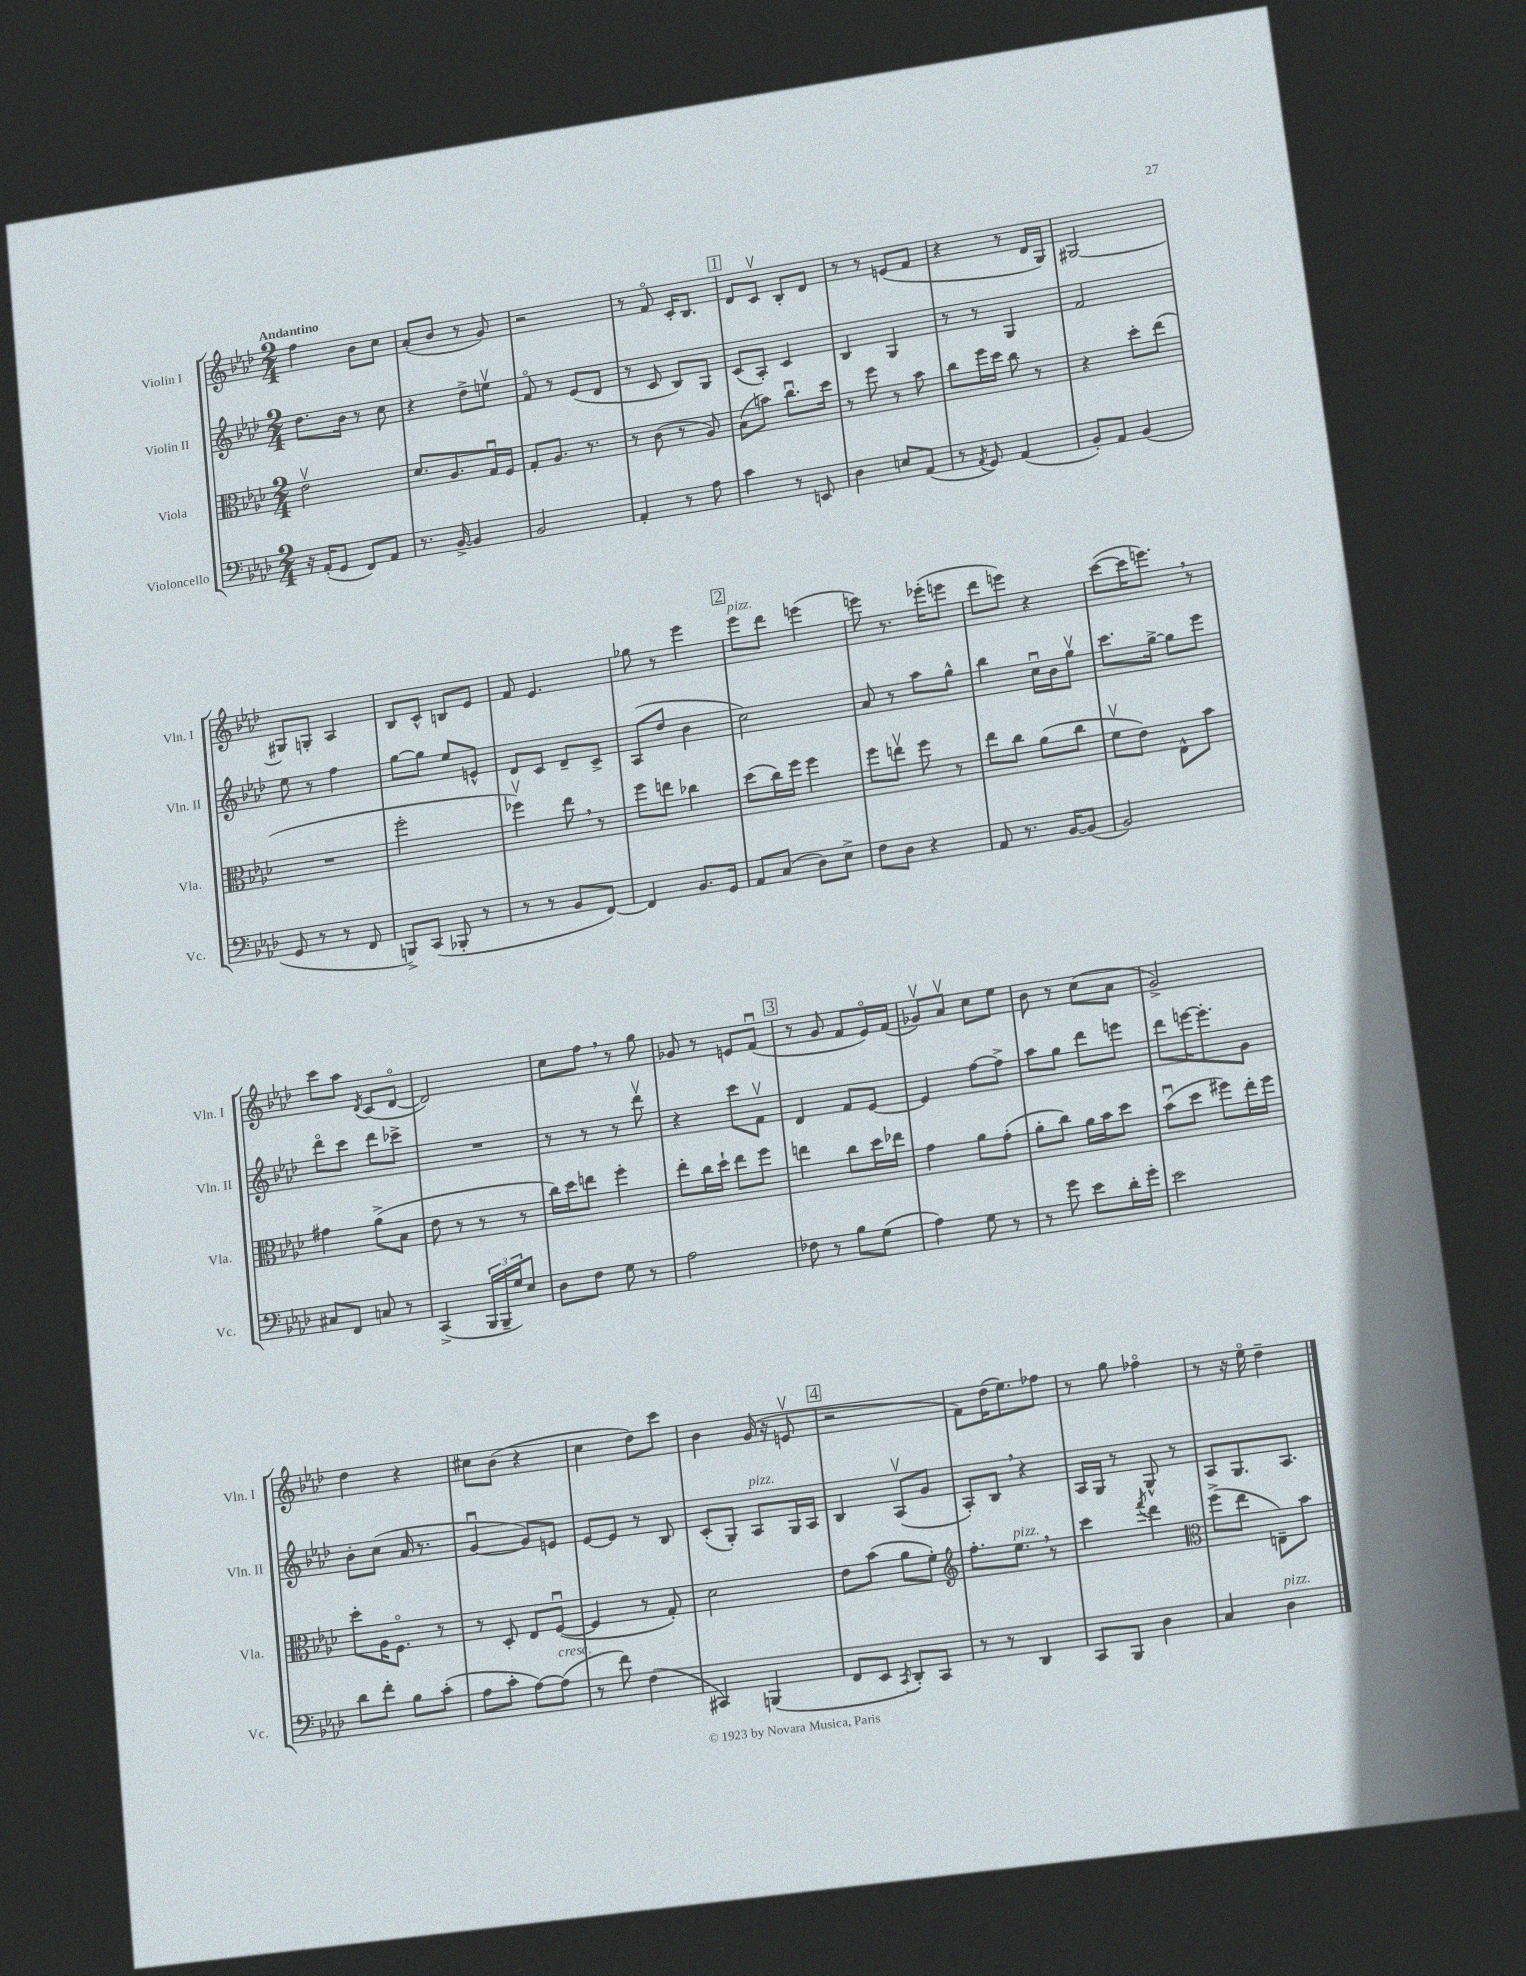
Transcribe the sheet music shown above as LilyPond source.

<<
\new StaffGroup <<
\new Staff = "s0" \with { instrumentName = "Violin I" shortInstrumentName = "Vln. I" } {
    \clef treble \key aes \major \numericTimeSignature \time 2/4 \tempo "Andantino"
    f''4 bes'8 c''8 |
    aes'8-.( bes'8 r8 g'8) |
    r2 |
    r8 f'8\flageolet c'16-. bes8. |
    \mark \markup { \box "1" } des'8 c'8\upbow bes8-. des'8 |
    r8 r8 e'8( f'8 |
    r4 r8 des'16 g16) |
    gis2~ |
    gis8 g8-. aes4 |
    bes8 c'8-^ b8 ees'8 |
    f'8 ees'4. |
    ges''8 r8 ees'''4 |
    \mark \markup { \box "2" } ees'''8^\markup { \italic "pizz." } des'''8 e'''4( |
    e'''8) r8. ees'''16-.( e'''8 |
    des'''8 e'''8) r4 |
    c'''8~( c'''16 e'''8.) \breathe r8 |
    c'''8 aes''8 \acciaccatura { des'8 } c'8( des'8~\flageolet |
    des'2) |
    c''8 f''8 \breathe r8 g''8 |
    ges'8 r8 e'8 f'8\downbow( |
    \mark \markup { \box "3" } r8 g'8 f'8 ees'16\flageolet) f'16( |
    ges'8\upbow) aes'8\upbow c''8 ees''8 |
    bes'8 r8 c''8( aes'8 |
    g'2->) |
    des''4 r4 |
    cis''8 bes'8( r4 |
    c''4 des''8) c'''8 |
    bes'4 g'16( r16 e'8\upbow |
    \mark \markup { \box "4" } r2 |
    f'8) des''16( ees''8.) fes''8 |
    r8 g''8 fes''4\flageolet |
    r8 r16 ees''16\flageolet des''4-- \bar "|." |
}
\new Staff = "s1" \with { instrumentName = "Violin II" shortInstrumentName = "Vln. II" } {
    \clef treble \key aes \major \numericTimeSignature \time 2/4
    des''8. bes'16 r8 c''8 |
    r4 des''8-> e''8\upbow |
    f'8\flageolet r8 ees'8( des'8 |
    r8 c'8 bes8) g8 |
    \mark \markup { \box "1" } c'8( aes8-.) c'4 |
    bes4 g4 |
    r8 r8 g4 |
    f'2 |
    ees''8 r8 f''4 |
    g''8~ g''8 ees''8 e'8-^ |
    des'8 c'8 des'8-- c'8-> |
    aes8( des''8 bes'4 |
    \mark \markup { \box "2" } c''2) |
    aes'8 r8 aes''8 g''8-^ |
    bes''4 c''16\downbow bes'16 g''8\upbow |
    c'''8. g''16~-> g''8 ees'''8 |
    des'''8\flageolet c'''8 des'''8 ces'''8-> |
    R2 |
    r8 r8 r8 des'''8\upbow |
    r4 c'''8 f'8\upbow |
    \mark \markup { \box "3" } des'4 f'8 ees'8~ |
    ees'4 f''8~ f''8-> |
    aes''8 g''8 des'''8 e'''8 |
    des'''8 e'''16~ e'''8.-. g'8 |
    bes'8-. c''8( aes'16 r8. |
    g'4~\downbow g'8) e'8 |
    ees'8~ ees'8 r8 bes8 |
    c'8-.( g8-.) aes8^\markup { \italic "pizz." } g16 aes16 |
    \mark \markup { \box "4" } bes4 aes8\upbow( g'8 |
    aes8-.) bes8 \breathe r4 |
    aes16 g16 r8 g8-^ r8 |
    aes8 g8. aes8. \bar "|." |
}
\new Staff = "s2" \with { instrumentName = "Viola" shortInstrumentName = "Vla." } {
    \clef alto \key aes \major \numericTimeSignature \time 2/4
    ees'2\upbow |
    des'8. aes8. g16\downbow f16 |
    g8-. aes8. r8. |
    r8 c'8( r8 aes8) |
    \mark \markup { \box "1" } bes8( b'8) c''8.\downbow des''16 |
    r8 f''8 r8 bes'8 |
    c''8 f''16 des''16 c''8 r8 |
    r4 des''8-. ees''8( |
    R2 |
    f''2-. |
    fes''4\upbow) ees''8 \breathe r8 |
    f''8 e''8 ces''4 |
    \mark \markup { \box "2" } des''8( c''16) f''16 f''4 |
    f''8 e''8\upbow f''8 r8 |
    ees''8 c''8 aes'8( c''8 |
    f'8\upbow ees'8) ees8-^ bes'8 |
    gis'4 aes'8->( bes8 |
    ees'8 r8 r8 r8 |
    c''16) des''16 e''8 f''4-. |
    ees''8-. c''16 des''16-! ees''8 f''8 |
    \mark \markup { \box "3" } e''4 c''8 des''16 ees''16 |
    g'4 aes'8 g'8-.( |
    aes'8-. c''8) aes'16 bes'16 des''8 |
    bes'8\downbow( des''8 fis''8) ees''16-. fis''16 |
    des''8-. aes16 f8.\flageolet r8 |
    r8 des8-. ees8 f8~\downbow( |
    f4 r8 g8-.) |
    des'2 |
    \mark \markup { \box "4" } ees'8 bes'8( aes'8 f'8-.) |
    \clef treble f''8.-. ees''8.^\markup { \italic "pizz." } \breathe r8 |
    c'''4 \acciaccatura { f'''8 } des'''4 |
    \clef alto f''8->( ees''8 e8--) bes'8 \bar "|." |
}
\new Staff = "s3" \with { instrumentName = "Violoncello" shortInstrumentName = "Vc." } {
    \clef bass \key aes \major \numericTimeSignature \time 2/4
    r16 aes,16-.( g,8 f,8) aes,8 |
    r8. bes,16~-> bes,4 |
    bes,2 |
    aes,4-. r8 aes8 |
    \mark \markup { \box "1" } c'4 r8 e,8 |
    des4 e8 aes,8( |
    r8 \acciaccatura { aes,8 } g,8) aes,4( |
    bes,8-.) aes,8 bes,4( |
    g,8 r8 r8 f,8 |
    b,,8->) c,8( bes,,8-. r8 |
    r8 r8 bes,8 f,8~) |
    f,4 bes,8. g,16 |
    \mark \markup { \box "2" } aes,8 c8( des8) ees8-> |
    f8 des8 r4 |
    aes,8 r8. bes,16~ bes,8( |
    bes,2) |
    cis8 f,8 c8 r8 |
    c,4->( \tuplet 3/2 { bes,,16 bes,,16-- g16) } ees8 |
    des8 f8 g8 r8 |
    aes2 |
    \mark \markup { \box "3" } fes8 r8 bes8 g8( |
    aes4) g8 r8 |
    r8 g'8 ees'8 des'16-. g'16-. |
    ees'2 |
    des'8 f'8-. bes8 c'8-.( |
    aes8 c'8-. aes8~) aes8^\markup { \italic "cresc." }( |
    r8 f'8) f4( |
    cis,4) b,,4( |
    \mark \markup { \box "4" } f,8 ees,8 \acciaccatura { c,8 } des,8-.) c,8 |
    r8 r8 des,4 |
    c,8 bes,,8 des4 |
    c4 des4^\markup { \italic "pizz." } \bar "|." |
}
>>
>>
\layout { \context { \Score \remove "Bar_number_engraver" } }
